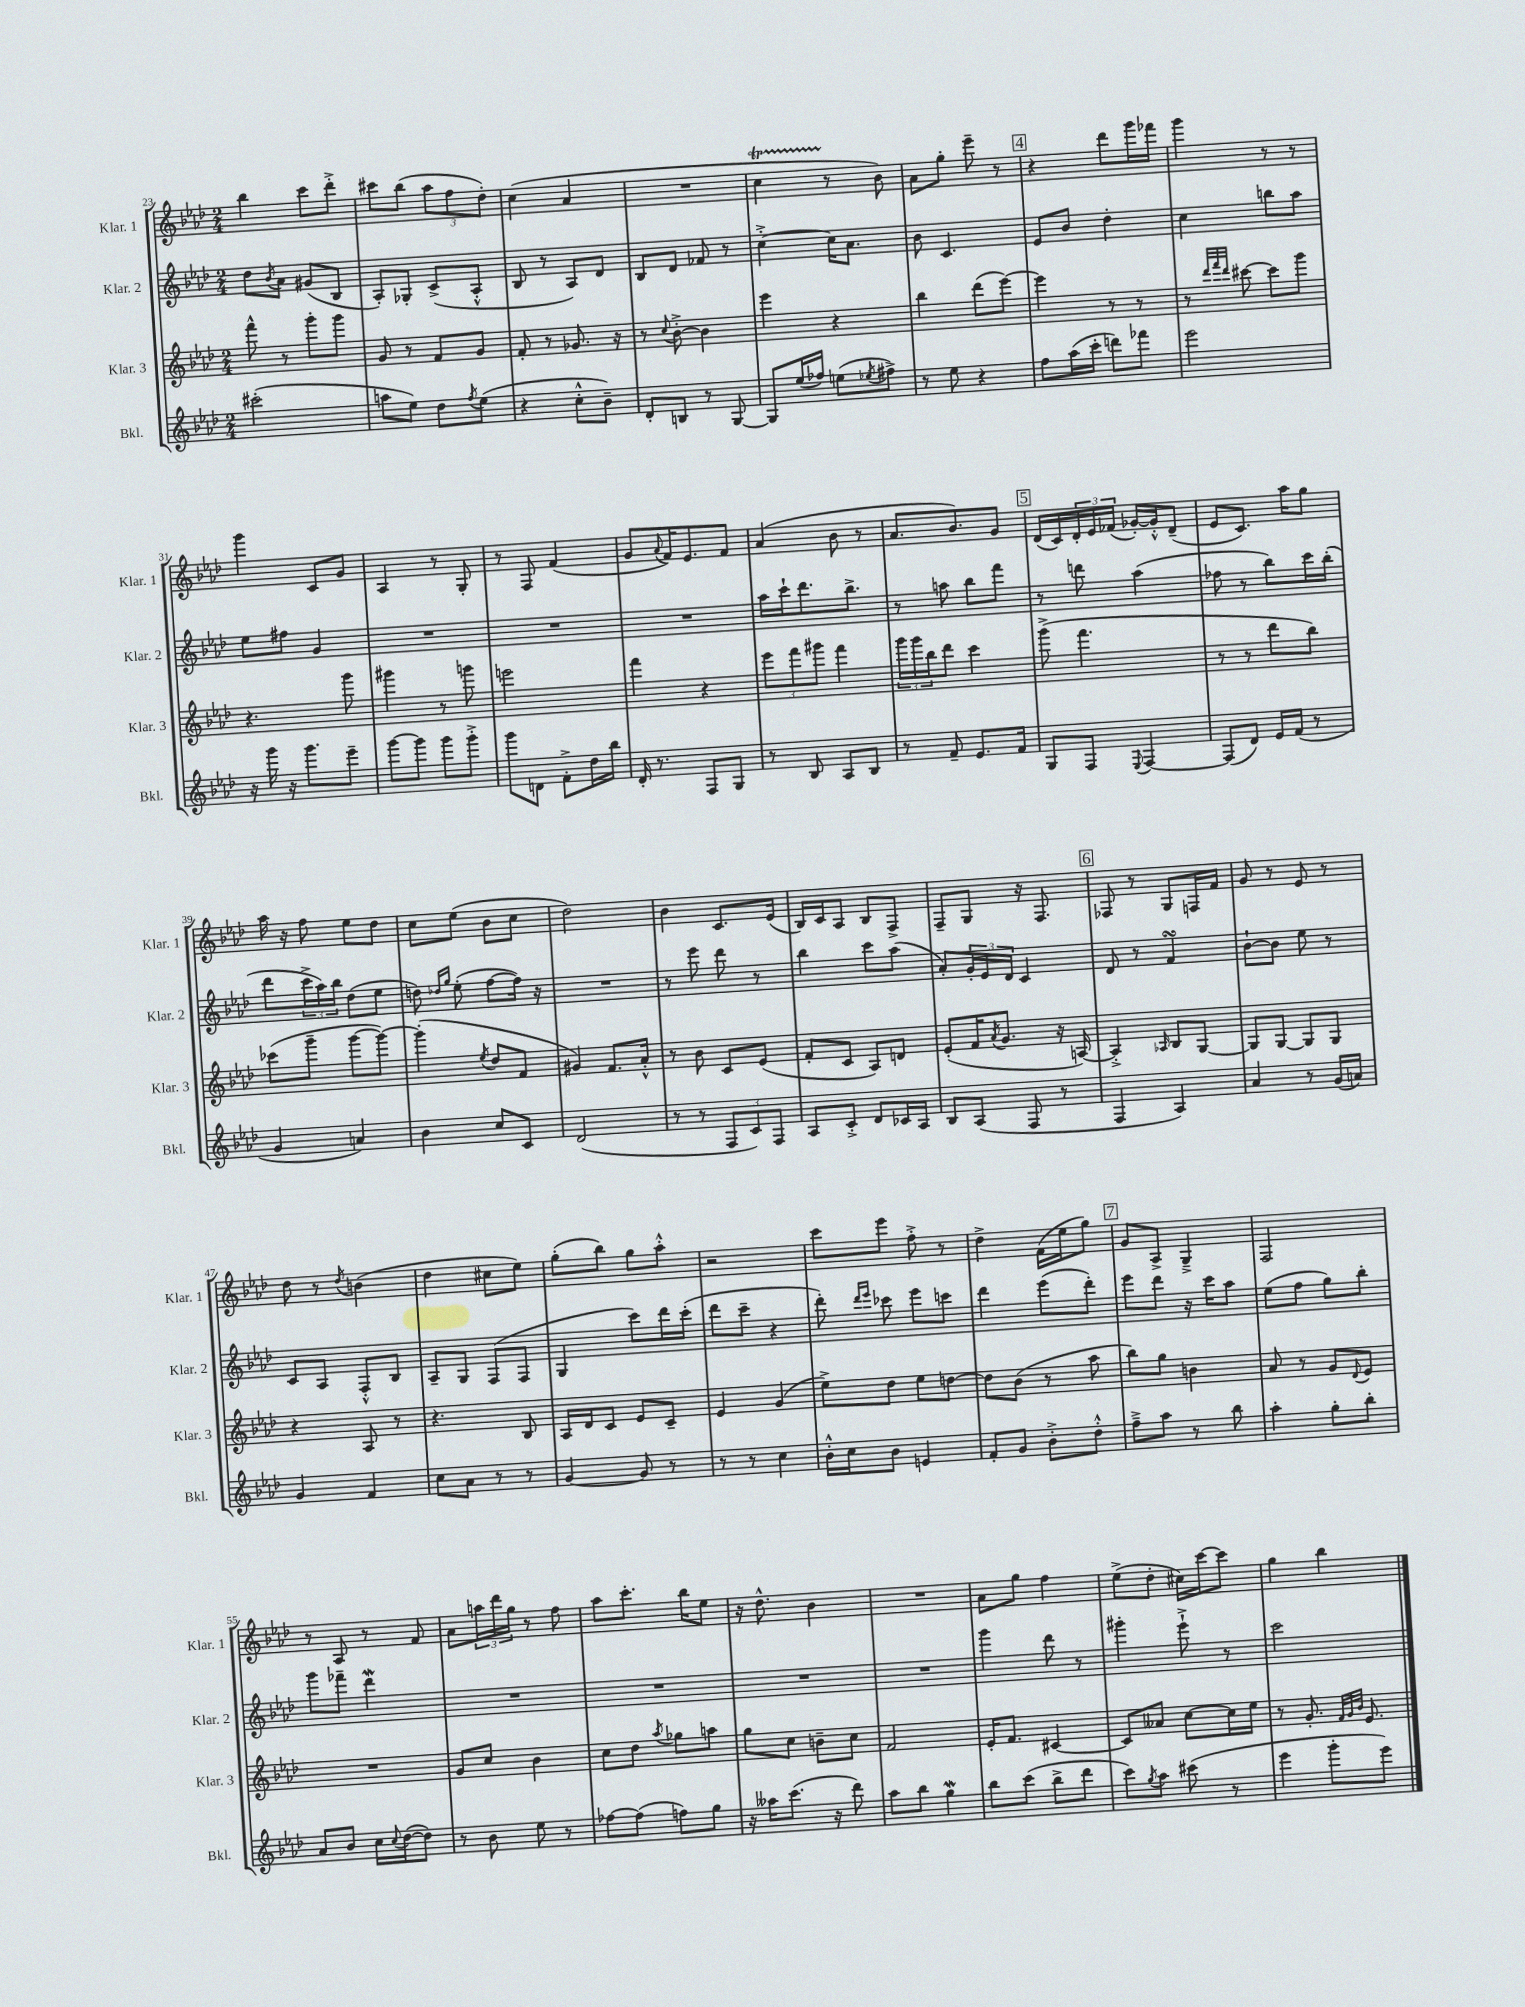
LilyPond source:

<<
\new StaffGroup <<
\new Staff = "s0" \with { instrumentName = "Klar. 1" shortInstrumentName = "Klar. 1" } {
    \clef treble \key aes \major \numericTimeSignature \time 2/4
    bes''4 c'''8 des'''8-.-> |
    cis'''8 bes''8( \tuplet 3/2 { aes''8 f''8 des''8-.) } |
    c''4( aes'4 |
    R2 |
    c''4\startTrillSpan r8\stopTrillSpan bes'8) |
    aes'8 g''8-. ees'''8-- r8 |
    \mark \markup { \box "4" } r4 des'''8 g'''16 fes'''16 |
    g'''4 r8 r8 |
    g'''4 c'8 g'8 |
    aes4 r8 g8-. |
    r8 f8 f'4( |
    g'8 \appoggiatura { aes'8 } f'16) ees'8. f'8 |
    aes'4( bes'8 r8 |
    aes'8. bes'8.) g'8 |
    \mark \markup { \box "5" } des'16( c'16) \tuplet 3/2 { des'16-. ees'16 fes'16( } ges'16~-.) ges'16-.-^ des'8--( |
    ees'8 c'8.) aes''16 g''8 |
    aes''16 r16 f''8 ees''8 des''8 |
    c''8 ees''8( bes'8 c''8 |
    des''2) |
    bes'4 c'8. ees'16( |
    bes16) c'16 aes8 bes8 f8-> |
    f8-- g8 r16 f8. |
    \mark \markup { \box "6" } fes8 r8 g8 f16 f'16 |
    g'8 r8 ees'8 r8 |
    des''8 r8 \acciaccatura { des''8 } b'4( |
    des''4 cis''8 ees''8) |
    g''8-.( bes''8) g''8 aes''8-.-^ |
    r2 |
    c'''8 ees'''8 f''8-.-> r8 |
    des''4-> f'16( ees''16 g''8) |
    \mark \markup { \box "7" } g'8 aes8-> g4---> |
    f2 |
    r8 aes8 r8 f'8 |
    aes'8 \tuplet 3/2 { a''16 des'''16 g''16 } r8 f''8 |
    aes''8 c'''8.-. bes''16 ees''8 |
    r16 des''8.-^ bes'4 |
    R2 |
    aes'8 g''8 f''4 |
    ees''8->( des''8-. cis''16) c'''16~ c'''8 |
    g''4 bes''4 \bar "|." |
}
\new Staff = "s1" \with { instrumentName = "Klar. 2" shortInstrumentName = "Klar. 2" } {
    \clef treble \key aes \major \numericTimeSignature \time 2/4
    des''8 \acciaccatura { bes'8 } aes'8 gis'8( bes8 |
    aes8-.) ges8-. c'8->( aes8-.-^ |
    bes8 r8 aes8) des'8 |
    bes8 des'8 fes'8 r8 |
    c''4~-.-> c''16 aes'8. |
    bes'8 c'4. |
    \mark \markup { \box "4" } ees'8 bes'8 des''4-. |
    c''4 b''8 aes''8 |
    ees''8 fis''8 g'4 |
    R2 |
    R2 |
    R2 |
    aes''16 c'''16-! des'''8. bes''8.-> |
    r8 a''8 bes''8 f'''8 |
    \mark \markup { \box "5" } r8 d'''8 aes''4( |
    fes''8 r8 bes''8) c'''16 bes''16-.( |
    des'''8 \tuplet 3/2 { c'''16-> aes''16) bes''16 } des''8( ees''8 |
    d''8) \grace { des''16 g''16 } ees''8-.( f''8~ f''16) r16 |
    R2 |
    r8 ees'''8 des'''8 r8 |
    bes''4 c'''8 aes''8( |
    aes'8-.) \tuplet 3/2 { g'16-. ees'16 des'16 } c'4 |
    \mark \markup { \box "6" } des'8 r8 f'4\turn |
    bes'8~-! bes'8 ees''8 r8 |
    c'8 aes8 f8-.-^ bes8 |
    aes8-- g8 f8( f8 |
    g4 c'''8) des'''16 c'''16-.( |
    des'''8 c'''8-- r4 |
    des'''8-.) \grace { des'''16 ees'''16 } ces'''8 ees'''8 c'''8 |
    des'''4 ees'''8( des'''8-.) |
    \mark \markup { \box "7" } ees'''8 des'''8 r16 c'''16 aes''8 |
    ees''8( f''8 g''8) bes''8-. |
    g'''8 fes'''8-- des'''4\mordent |
    R2 |
    R2 |
    R2 |
    R2 |
    g'''4 des'''8 r8 |
    gis'''4-. ees'''8-!-> r8 |
    c'''2 \bar "|." |
}
\new Staff = "s2" \with { instrumentName = "Klar. 3" shortInstrumentName = "Klar. 3" } {
    \clef treble \key aes \major \numericTimeSignature \time 2/4
    f'''8-^ r8 g'''8-. g'''8 |
    g'8 r8 f'8 g'8 |
    f'8-. r8 ges'8. r16 |
    r8 \appoggiatura { c''8 } bes'8~-.-> bes'4 |
    ees'''4 r4 |
    bes''4 des'''8( ees'''8~) |
    \mark \markup { \box "4" } ees'''4 r8 r8 |
    r8 \grace { des'''32 f'''32 des'''32 } cis'''8~ cis'''8 g'''8 |
    r4. g'''8 |
    gis'''4 r8 g'''8 |
    e'''2 |
    f'''4 r4 |
    \tuplet 3/2 { ees'''8 f'''8 gis'''8 } f'''4 |
    \tuplet 3/2 { g'''16 g'''16 bes''16 } des'''8 c'''4 |
    \mark \markup { \box "5" } g'''8->( f'''4. |
    r8 r8 des'''8 bes''8) |
    ces'''8( g'''8-- g'''8~ g'''8~) |
    g'''4-.( \acciaccatura { ees''8 } des''8 f'8 |
    gis'4) f'8. aes'16-.-^ |
    r8 bes'8 c'8 ees'8( |
    f'8-. c'8 aes8) d'8 |
    ees'8-.( f'16 \acciaccatura { aes'8 } g'8. r16 a16~) |
    \mark \markup { \box "6" } a4-.-> \grace { aes16 } bes8 g8~ |
    g8 g8~ g8 g8 |
    r4 aes8 r8 |
    r4. bes8 |
    aes16 des'16 c'8 ees'8 c'8-- |
    ees'4 g'4( |
    ees''8->) des''8 ees''8 d''8~ |
    d''8 bes'8( r8 aes''8 |
    \mark \markup { \box "7" } bes''8) g''8 b'4 |
    aes'8 r8 g'8 \appoggiatura { des'8 } ees'8 |
    R2 |
    g'8 c''8 bes'4 |
    c''8 des''8 \acciaccatura { aes''8 } ges''8 a''8 |
    g''8 c''8 b'8-- c''8 |
    f'2 |
    ees'16-. f'8. cis'4~ |
    cis'8 aeses'8 c''8~ c''16 ees''16 |
    r8 g'8.-. \grace { f'32 g'32 bes'32 } ees'8. \bar "|." |
}
\new Staff = "s3" \with { instrumentName = "Bkl." shortInstrumentName = "Bkl." } {
    \clef treble \key aes \major \numericTimeSignature \time 2/4
    cis'''2-.( |
    a''8 ees''8) des''8 \acciaccatura { f''8 } ees''8( |
    r4 c''8-.-^ bes'8--) |
    des'8-. b8 r8 g8~ |
    g8 ees''16( fes''16) e''8( \acciaccatura { ees''8 } fis''8->) |
    r8 ees''8 r4 |
    \mark \markup { \box "4" } f''8 aes''16( c'''16-. d'''8) fes'''8 |
    ees'''2 |
    r16 g'''16 r16 g'''8. ees'''8-- |
    g'''8~ g'''8 g'''8 g'''8-.-> |
    g'''8 d'8 f'8-.-> des''16 bes''16 |
    des'16-. r8. f8 g8 |
    r8 bes8 aes8 bes8 |
    r8 f'8-- ees'8. f'16 |
    \mark \markup { \box "5" } g8 f8 \appoggiatura { ees8 } f4~ |
    f8( des'8) ees'16 f'16( r8 |
    g'4 a'4) |
    bes'4 c''8 c'8 |
    des'2( |
    r8 r8 \tuplet 3/2 { f8 c'8) f8 } |
    aes8 c'8-.-> des'8 ces'16 aes16 |
    bes8 aes8( f8 r8 |
    \mark \markup { \box "6" } f4 aes4) |
    aes'4 r8 g'16( a'16) |
    g'4 f'4 |
    c''8 aes'8 r8 r8 |
    g'4~ g'8 r8 |
    r8 r8 c''4 |
    bes'16-.-^ c''16 bes'8 e'4 |
    f'8-. g'8 bes'8-.-> des''8-.-^ |
    \mark \markup { \box "7" } f''8---> aes''8 r8 bes''8 |
    aes''4-. g''8-. bes''8-. |
    aes'8 bes'8 c''16 \appoggiatura { c''8 } des''16~( des''8) |
    r8 bes'8 ees''8 r8 |
    fes''8~ fes''8( f''8) g''8 |
    r16 aeses''16 c'''8.( r16 des'''8) |
    aes''8 bes''8 g''4\mordent |
    bes''8 c'''8( bes''8-> des'''8 |
    c'''8) \acciaccatura { g''8 } aes''8 cis'''8( r8 |
    ees'''4 g'''8-. ees'''8) \bar "|." |
}
>>
>>
\layout { \context { \Score currentBarNumber = #23 } }
